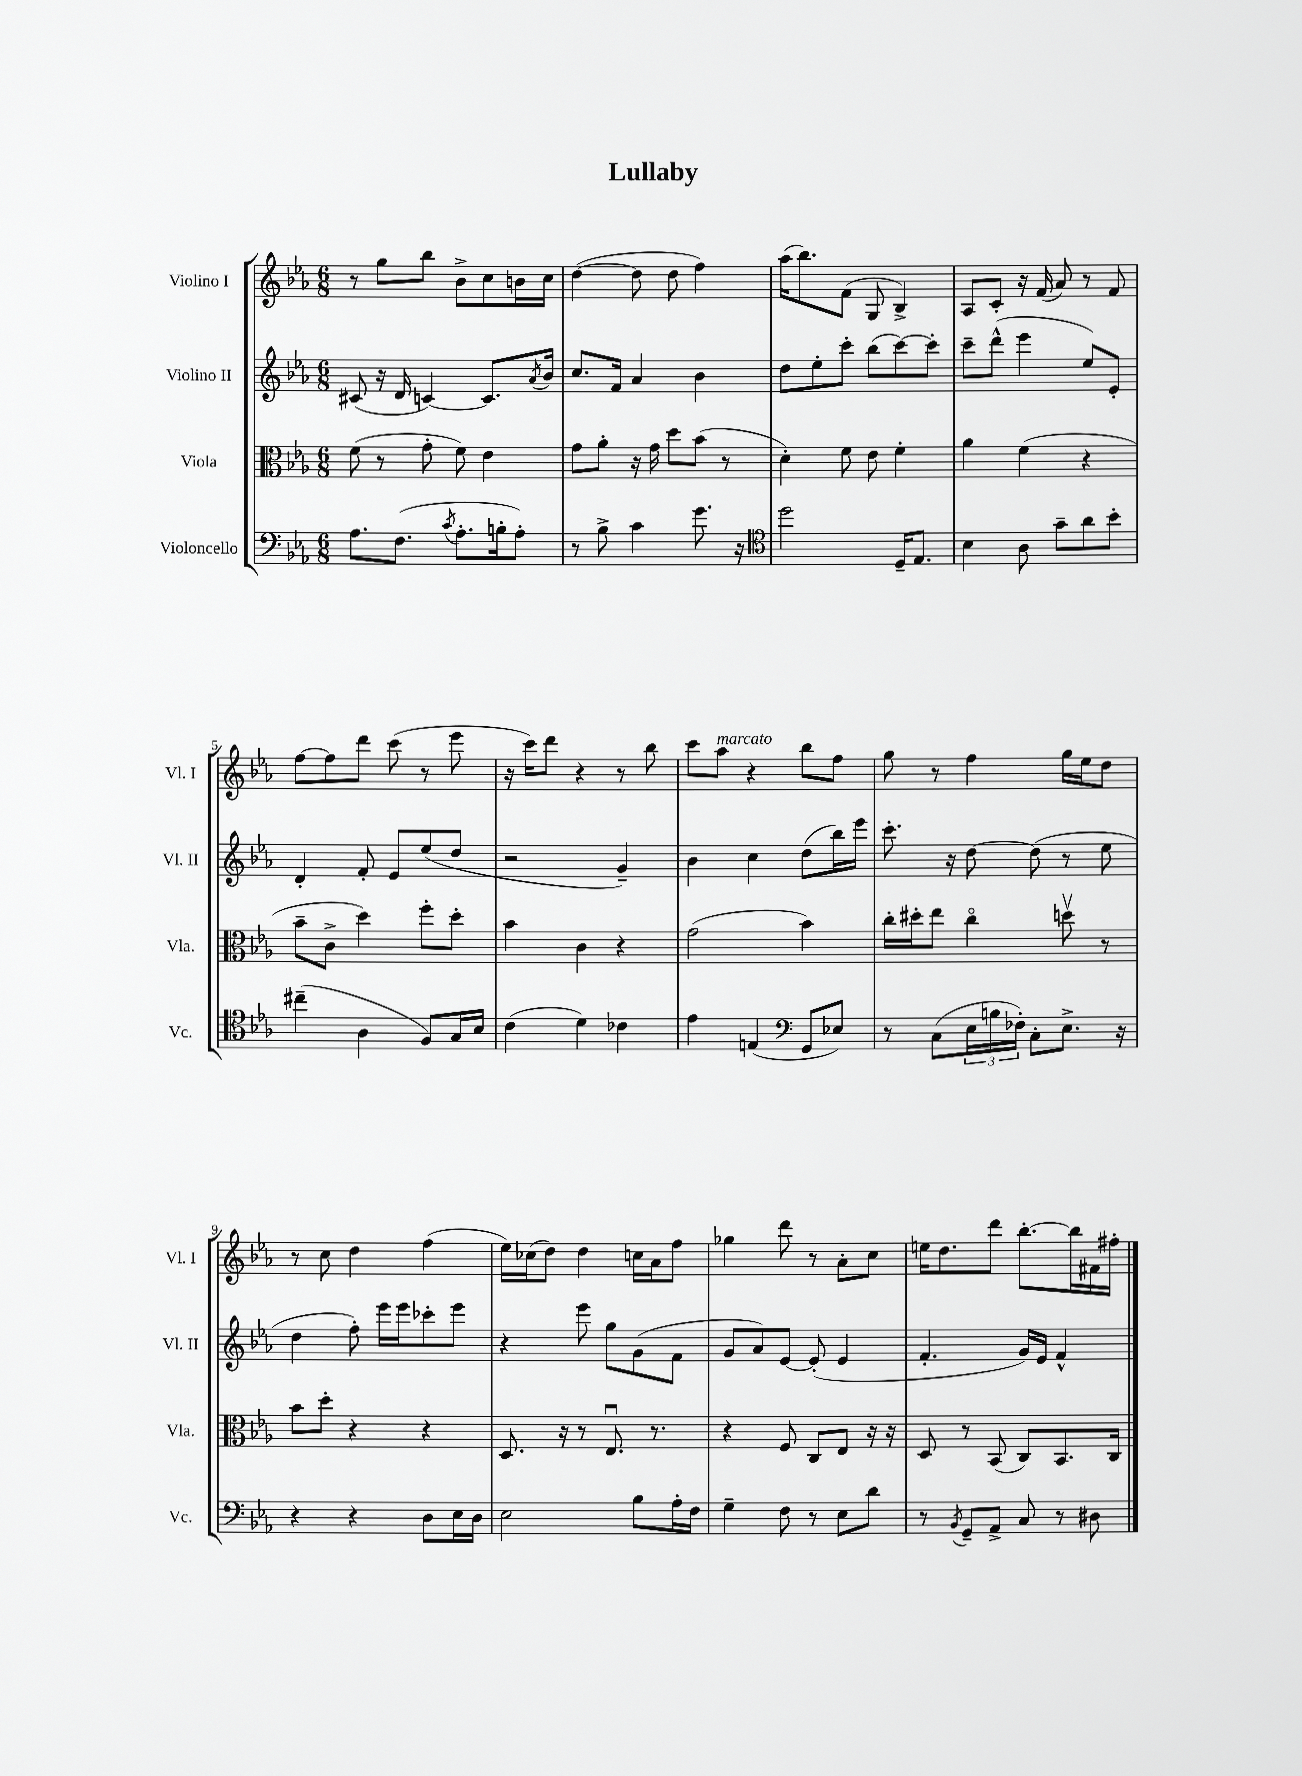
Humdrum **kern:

**kern	**kern	**kern	**kern
*part4	*part3	*part2	*part1
*staff4	*staff3	*staff2	*staff1
*I"Violoncello	*I"Viola	*I"Violino II	*I"Violino I
*I'Vc.	*I'Vla.	*I'Vl. II	*I'Vl. I
*clefF4	*clefC3	*clefG2	*clefG2
*k[b-e-a-]	*k[b-e-a-]	*k[b-e-a-]	*k[b-e-a-]
*M6/8	*M6/8	*M6/8	*M6/8
=1	=1	=1	=1
8.A-\L	(8f\	(8c#X/	8r
.	8r	16r	8gg\L
(8.F\J	.	16d/	.
.	8g'\	[4cn/)	8bb-\J
8qc/	.	.	.
8.A-'\L	8f\)	.	8b-^\L
.	4e-\	8.c/L]	8cc\
16Bn'\k	.	.	.
8A-'\J)	.	.	16bn\L
.	.	8qa-/	.
.	.	16b-/Jk	16cc\JJ
=2	=2	=2	=2
8r	8g\L	8.cc/L	([4dd\
8B-^\	8a-'\J	.	.
.	.	16f/Jk	.
4c\	16r	4a-/	8dd\]
.	16g\	.	.
.	8dd\L	.	8dd\
8.g\	(8b-\J	4b-\	4ff\)
.	8r	.	.
16r	.	.	.
=3	=3	=3	=3
*clefC4	*	*	*
2dd\	4d'\)	8dd\L	(16aa-\KL
.	.	.	8.bb-\)
.	.	8ee-'\	.
.	8f\	8ccc'\J	(8f\J
.	8e-\	(8bb-\L	8G/
16D~/KL	4f'\	[8ccc\)	4B-^/)
8.E-/J	.	.	.
.	.	8ccc'\J]	.
=4	=4	=4	=4
4B-\	4a-\	8ccc~\L	8A-/L
.	.	(8ddd^^\J	8c'/J
8A-\	(4f\	4eee-\	16r
.	.	.	(16f/
8g~\L	.	.	8a-/)
8a-\	4r	8ee-/L)	8r
8b-'\J	.	8e-'/J	8f/
!!LO:LB:g=z
=5	=5	=5	=5
(4cc#X~\	8b-~\L	4d'/	[8ff\L
.	8c^\J	.	8ff\]
4A-\	4dd\)	8f'/	8ddd\J
.	.	8e-/L	(8ccc\
8F/L)	8ff'\L	(8ee-/	8r
16G/L	8dd'\J	8dd/J	8eee-\
16B-/JJ	.	.	.
=6	=6	=6	=6
(4c\	4b-\	2r	16r
.	.	.	16ccc\KL)
.	.	.	8ddd\J
4d\)	4c\	.	4r
4c-X\	4r	4g~/)	8r
.	.	.	8bb-\
=7	=7	=7	=7
4e-\	(2g\	4b-\	8ccc\L
!	!	!	!LO:TX:a:i:t=marcato
.	.	.	8aa-\J
(4En/	.	4cc\	4r
*clefF4	*	*	*
8GG/L	4b-\)	(8dd\L	8bb-\L
8E-X/J)	.	16bb-\L)	8ff\J
.	.	16eee-\JJ	.
=8	=8	=8	=8
8r	16cc'\LL	8.ccc'\	8gg\
.	16dd#X'\J	.	.
(8C\L	8ee-\J	.	8r
.	.	16r	.
24E-\L	4cc\	[8dd\	4ff\
24Bn\	.	.	.
24F-X'\JJ)	.	.	.
8C'\L	.	(8dd\]	.
8.E-^\J	8ddnv\	8r	16gg\LL
.	.	.	16ee-\J
.	8r	8ee-\	8dd\J
16r	.	.	.
!!LO:LB:g=z
=9	=9	=9	=9
4r	8b-\L	4dd\	8r
.	8dd'\J	.	8cc\
4r	4r	8ff'\)	4dd\
.	.	16eee-\LL	.
.	.	16eee-\J	.
8D\L	4r	8ccc-X'\	(4ff\
16E-\L	.	8eee-\J	.
16D\JJ	.	.	.
=10	=10	=10	=10
2E-\	8.D/	4r	16ee-\LL)
.	.	.	(16cc-X\J
.	.	.	8dd\J)
.	16r	.	.
.	8r	8eee-\	4dd\
.	8.E-u/	8gg\L	.
8B-\L	.	(8g\	16ccn\LL
.	8.r	.	16a-\J
16A-'\L	.	8f\J	8ff\J
16F\JJ	.	.	.
=11	=11	=11	=11
4G~\	4r	8g/L	4gg-X\
.	.	8a-/)	.
8F\	8F/	[8e-/J	8ddd\
8r	8C/L	(8e-'/]	8r
8E-\L	8E-/J	4e-/	8a-'\L
8d\J	16r	.	8cc\J
.	16r	.	.
=12	=12	=12	=12
8r	8D/	4.f'/	16een\KL
.	.	.	8.dd\
8qBB-/	.	.	.
8GG~/L	8r	.	.
8AA-^/J	(8BB-/	.	8ddd\J
8C/	8C/L)	16g/LL)	[8.bb-'\L
.	.	16e-/JJ	.
8r	8.BB-/	4f^^/	.
.	.	.	16bb-\L]
8D#X\	.	.	16f#X\
.	16C/Jk	.	16ff#X'\JJ
==	==	==	==
*-	*-	*-	*-
